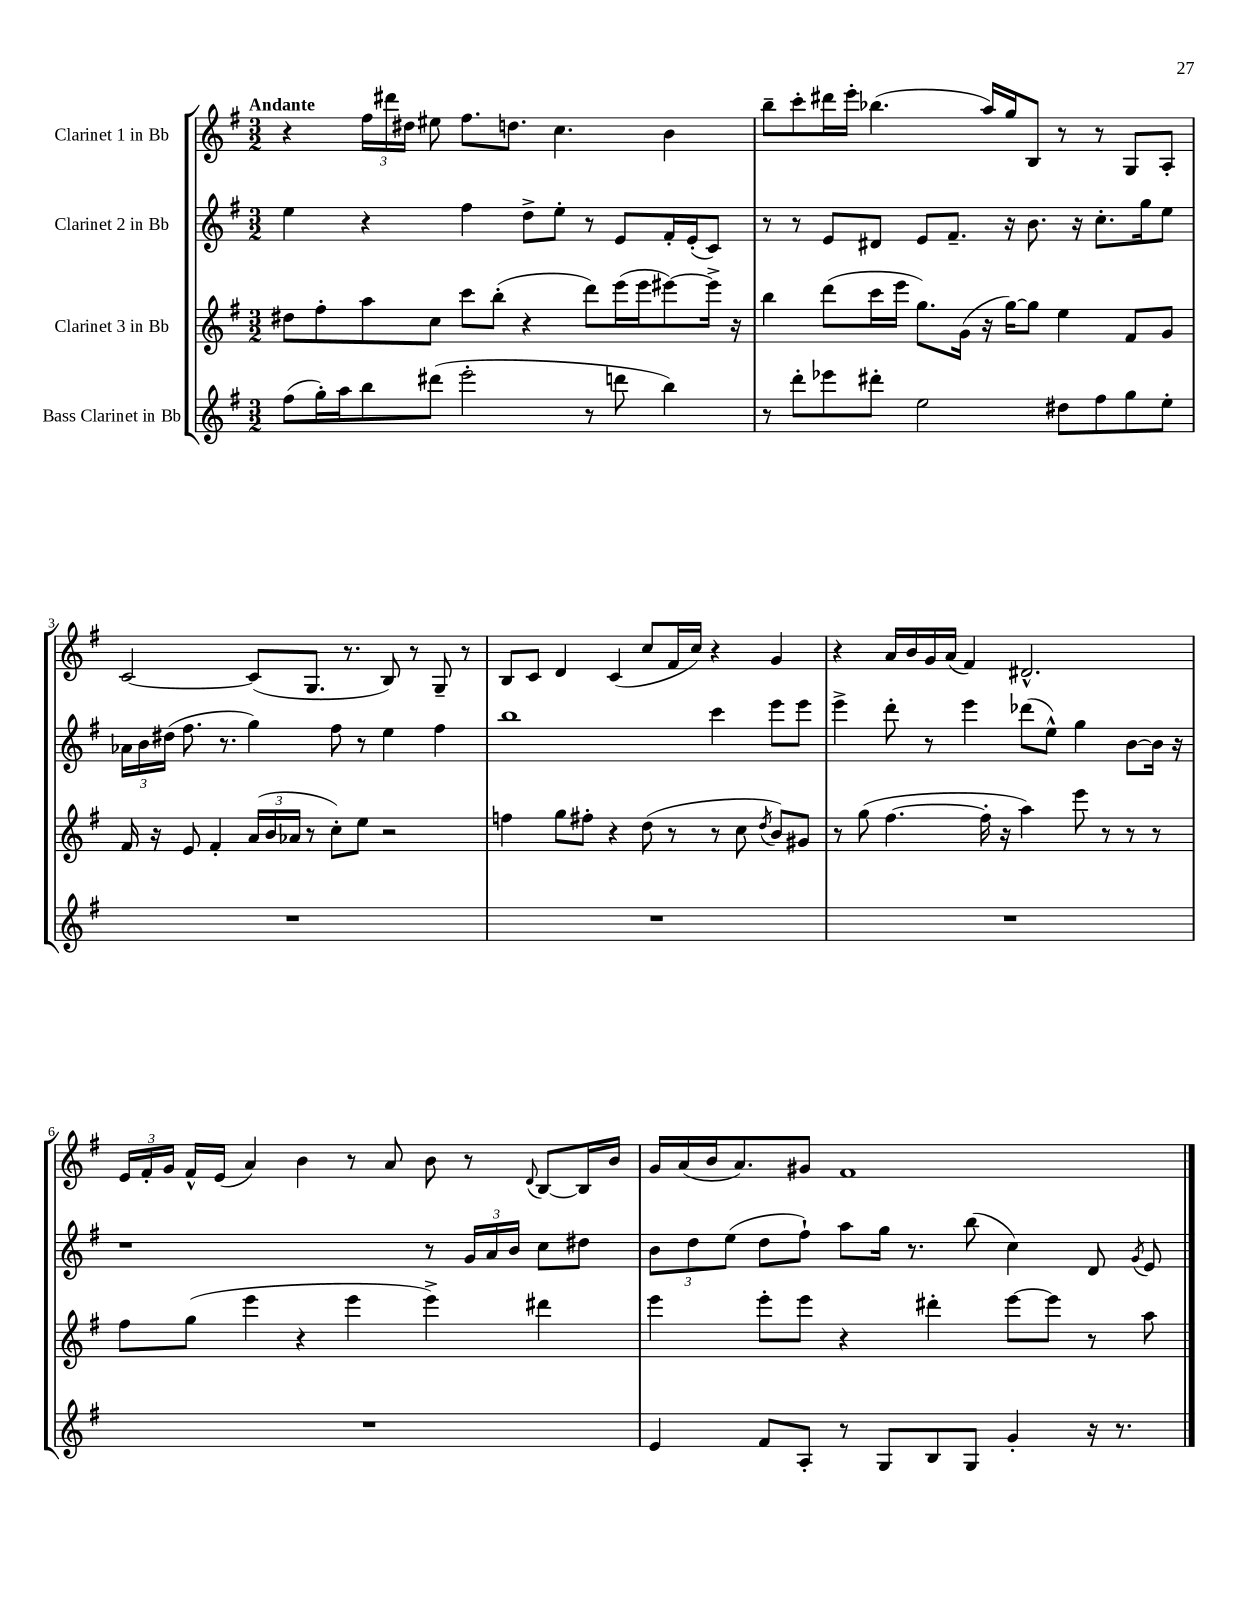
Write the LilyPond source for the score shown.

<<
\new StaffGroup <<
\new Staff = "s0" \with { instrumentName = "Clarinet 1 in Bb" } {
    \clef treble \key g \major \numericTimeSignature \time 3/2 \tempo "Andante"
    \autoBeamOff r4 \tuplet 3/2 { fis''16[ dis'''16 dis''16] } eis''8 fis''8.[ d''8.] c''4. b'4 |
    b''8[-- c'''8-. dis'''16 e'''16]-. bes''4.( a''16[) g''16 b8] r8 r8 g8[ a8]-. |
    c'2~ c'8[( g8.] r8. b8) r8 g8-- r8 |
    b8[ c'8] d'4 c'4( c''8[ fis'16 c''16]) r4 g'4 |
    r4 a'16[ b'16 g'16 a'16]( fis'4) dis'2.-^ |
    \tuplet 3/2 { e'16[ fis'16-. g'16] } fis'16[-^ e'16]( a'4) b'4 r8 a'8 b'8 r8 \appoggiatura { d'8 } b8[~ b16 b'16] |
    g'16[ a'16( b'16 a'8.) gis'8] fis'1 \bar "|." |
}
\new Staff = "s1" \with { instrumentName = "Clarinet 2 in Bb" } {
    \clef treble \key g \major \numericTimeSignature \time 3/2
    \autoBeamOff e''4 r4 fis''4 d''8[-> e''8]-. r8 e'8[ fis'16-. e'16-.( c'8]) |
    r8 r8 e'8[ dis'8] e'8[ fis'8.]-- r16 b'8. r16 c''8.[-. g''16 e''8] |
    \tuplet 3/2 { aes'16[ b'16 dis''16]( } fis''8. r8. g''4) fis''8 r8 e''4 fis''4 |
    b''1 c'''4 e'''8[ e'''8] |
    e'''4-> d'''8-. r8 e'''4 des'''8[( e''8]-^) g''4 b'8[~ b'16] r16 |
    r1 r8 \tuplet 3/2 { g'16[ a'16 b'16] } c''8[ dis''8] |
    \tuplet 3/2 { b'8[ d''8 e''8]( } d''8[ fis''8]-!) a''8[ g''16] r8. b''8( c''4) d'8 \acciaccatura { g'8 } e'8 \bar "|." |
}
\new Staff = "s2" \with { instrumentName = "Clarinet 3 in Bb" } {
    \clef treble \key g \major \numericTimeSignature \time 3/2
    \autoBeamOff dis''8[ fis''8-. a''8 c''8] c'''8[ b''8]-.( r4 d'''8[) e'''16( e'''16 eis'''8~) eis'''16]-> r16 |
    b''4 d'''8[( c'''16 e'''16] g''8.[) g'16]( r16 g''16[~) g''8] e''4 fis'8[ g'8] |
    fis'16 r16 e'8 fis'4-. \tuplet 3/2 { a'16[( b'16 aes'16] } r8 c''8[-.) e''8] r2 |
    f''4 g''8[ fis''8]-. r4 d''8( r8 r8 c''8 \acciaccatura { d''8 } b'8[) gis'8] |
    r8 g''8( fis''4.~ fis''16-. r16 a''4) e'''8 r8 r8 r8 |
    fis''8[ g''8]( e'''4 r4 e'''4 e'''4->) dis'''4 |
    e'''4 e'''8[-. e'''8] r4 dis'''4-. e'''8[~ e'''8] r8 a''8 \bar "|." |
}
\new Staff = "s3" \with { instrumentName = "Bass Clarinet in Bb" } {
    \clef treble \key g \major \numericTimeSignature \time 3/2
    \autoBeamOff fis''8[( g''16-.) a''16 b''8 dis'''8]( e'''2-. r8 d'''8 b''4) |
    r8 d'''8[-. ees'''8 dis'''8]-. e''2 dis''8[ fis''8 g''8 e''8]-. |
    R1. |
    R1. |
    R1. |
    R1. |
    e'4 fis'8[ a8]-. r8 g8[ b8 g8] g'4-. r16 r8. \bar "|." |
}
>>
>>
